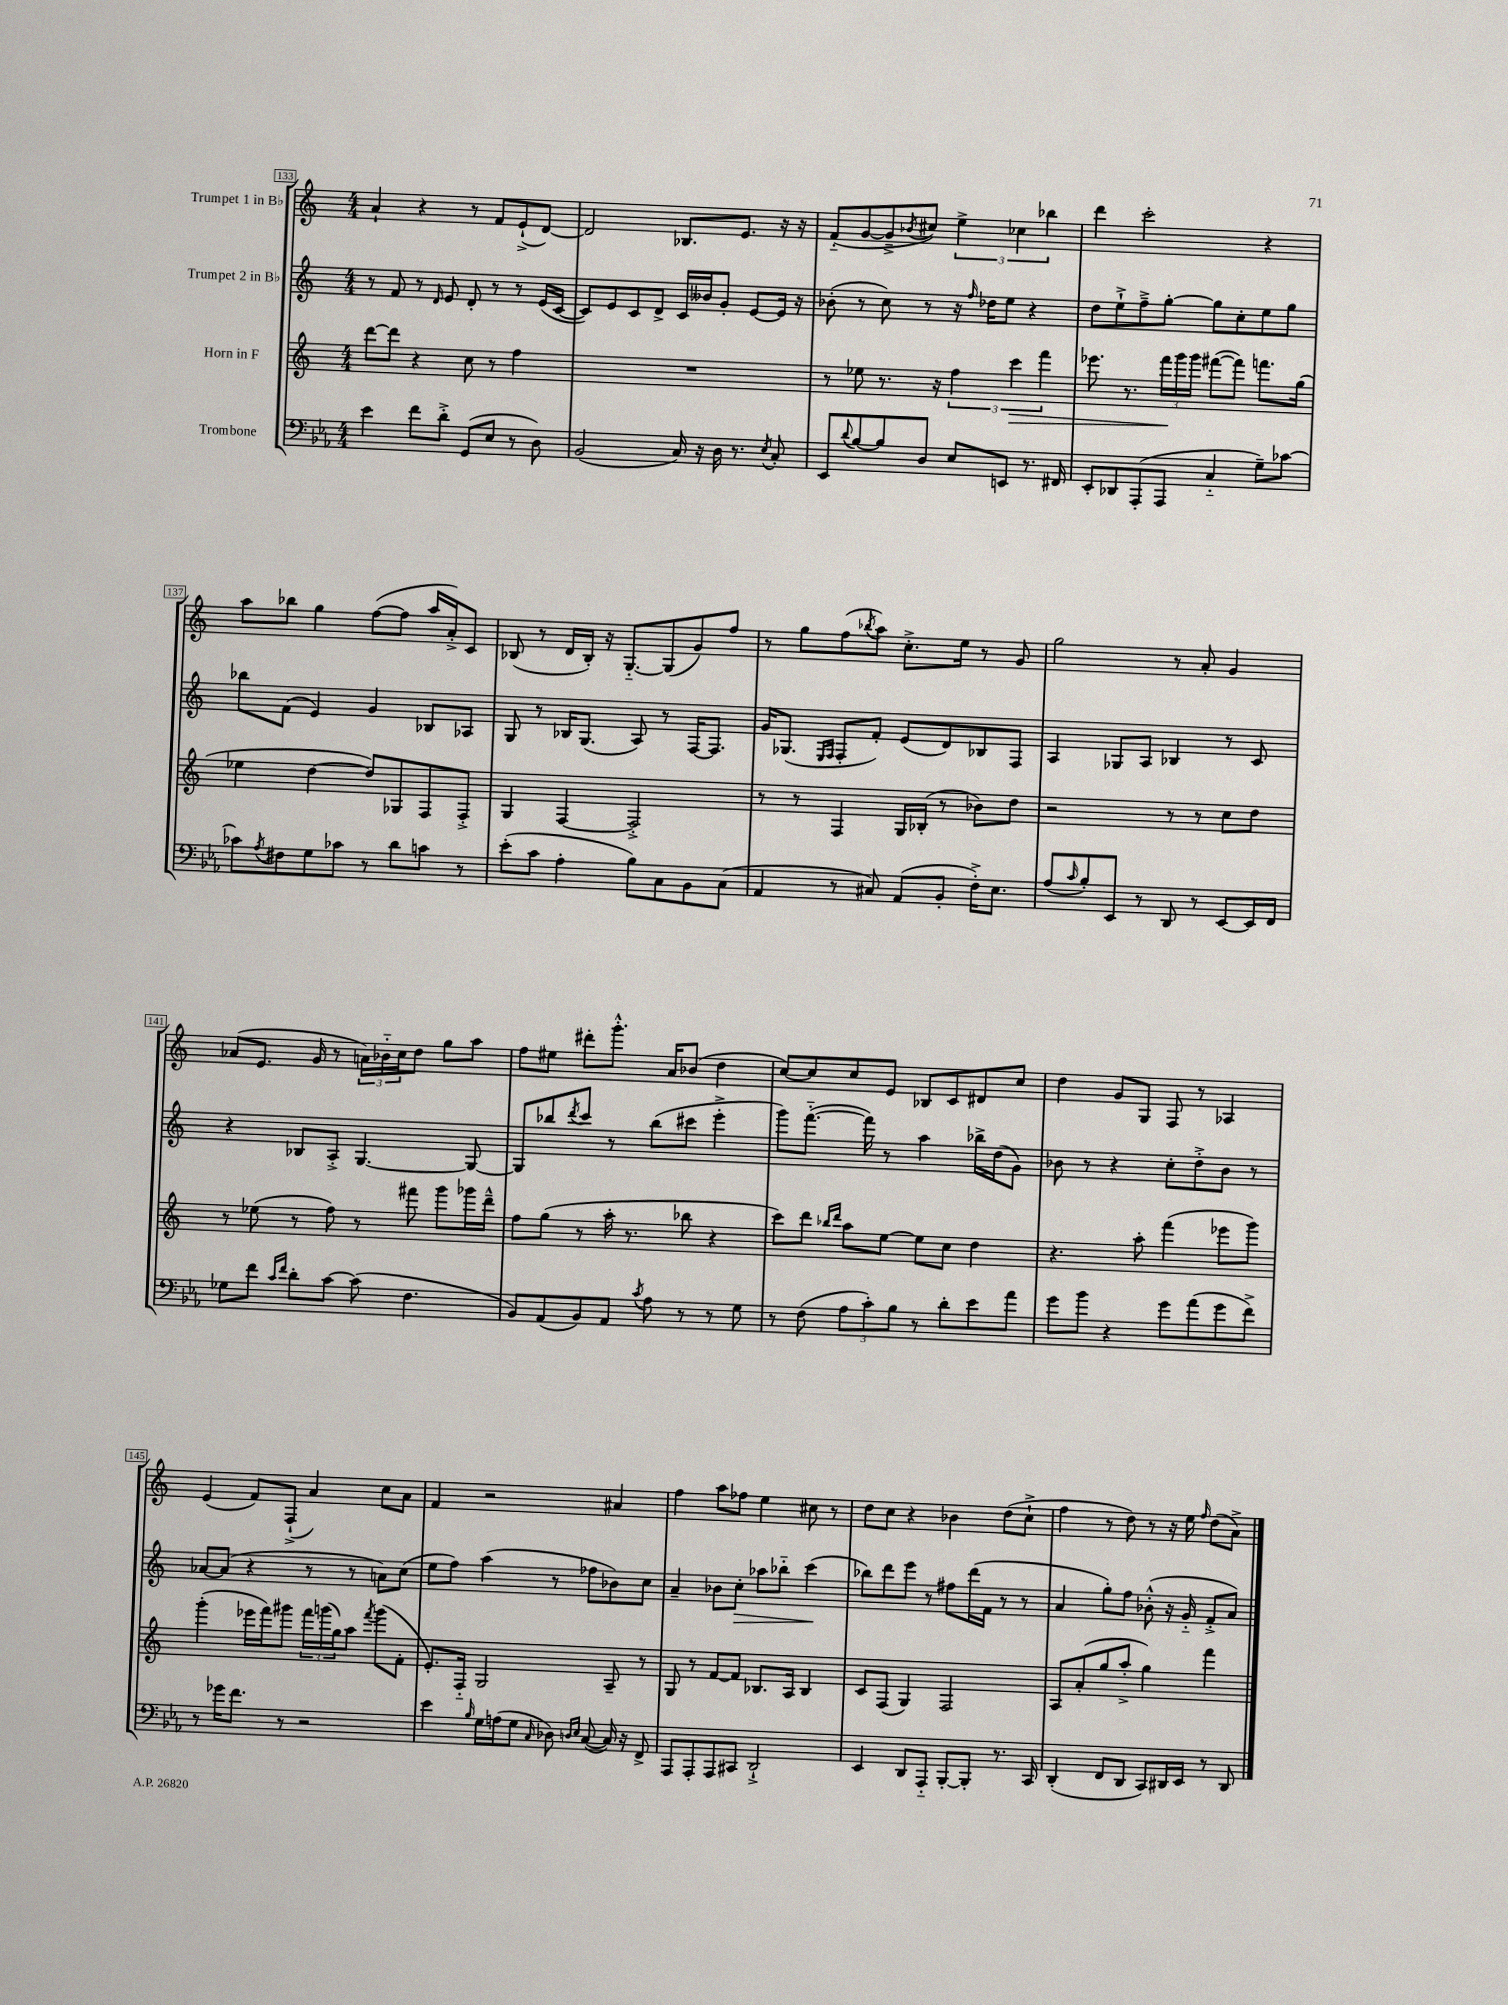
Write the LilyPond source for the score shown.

<<
\new StaffGroup <<
\new Staff = "s0" \with { instrumentName = "Trumpet 1 in Bb" } {
    \clef treble \key c \major \numericTimeSignature \time 4/4
    a'4-! r4 r8 f'8 e'8-!->( d'8~) |
    d'2 bes8. e'8. r16 r16 |
    f'8-_( g'8~ g'8---> \acciaccatura { bes'8 } cis''8) \tuplet 3/2 { e''4-> ces''4 bes''4 } |
    d'''4 c'''2-. r4 |
    a''8 bes''8 g''4 f''8~( f''8 a''16 a'16-.->) c'8 |
    bes8( r8 d'16 bes16-.) r16 g8.~-_ g8( g'8) f''8 |
    r8 g''8 f''8( \acciaccatura { bes''8 } a''8) c''8.-.-> e''16 r8 g'8 |
    g''2 r8 a'8-. g'4 |
    aes'8( e'8. g'16 r8 \tuplet 3/2 { a'16) bes'16-_ c''16 } d''8 g''8 a''8 |
    f''8 eis''8 dis'''8-. g'''8.-.-^ a'16 bes'8( d''4 |
    c''8~) c''8 c''8 e'8 bes8 c'8 dis'8 c''8 |
    d''4 g'8 g8 f8 r8 aes4 |
    e'4( f'8) f8-!->( a'4) c''8 a'8 |
    f'4 r2 ais'4 |
    f''4 a''8 fes''8 e''4 cis''8 r8 |
    d''8 c''8 r4 bes'4 d''8( c''8-!-> |
    f''4 r8 d''8) r8 r16 e''16 \grace { f''16 } d''8( a'8->) \bar "|." |
}
\new Staff = "s1" \with { instrumentName = "Trumpet 2 in Bb" } {
    \clef treble \key c \major \numericTimeSignature \time 4/4
    r8 f'8 r8 \grace { d'16 } e'8 d'8-. r8 r8 e'16( c'16~ |
    c'8) e'8 c'8 d'8-> c'16 beses'16 g'8-. e'8~ e'16 r16 |
    bes'8-.( r8 c''8) r8 r16 \grace { f''16 } des''16 e''8 r4 |
    d''8 e''8-!-> f''8---> g''8~-. g''8 c''8-. e''8 g''8 |
    bes''8 f'8( e'4) g'4 bes8 aes8 |
    g8 r8 bes16 g8.( a8) r8 f16~ f8. |
    g'16 ges8.( \grace { e16 f16 } f8-. f'8-.) e'8( d'8) bes8 f8 |
    a4 ges8 a8 bes4 r8 c'8 |
    r4 bes8 a8-.-> g4.~ g8~ |
    g8 bes''8 \acciaccatura { d'''8 } c'''8 r8 bes''8( cis'''8 e'''4-.-> |
    g'''8) f'''8.~-_( f'''16) r8 a''4 bes''16-> d''16( g'8) |
    bes'8 r8 r4 c''8-. d''8-.-> bes'8 r8 |
    aes'8~ aes'8( r4 r8 r8 a'8) c''8( |
    e''8 f''8) a''4( r8 fes''8 bes'8) c''8 |
    a'4-- bes'8 c''8-.\> aes''8 bes''8-_ c'''4\!( |
    bes''8) d'''8 e'''8 r8 fis''8 d'''16( f'16 r8 r8 |
    a'4 g''8-.) f''8 bes'8-.-^( r16 g'16-_ f'8-.-> a'8) \bar "|." |
}
\new Staff = "s2" \with { instrumentName = "Horn in F" } {
    \clef treble \key c \major \numericTimeSignature \time 4/4
    d'''8~ d'''8 r4 c''8 r8 f''4 |
    R1 |
    r8 ees''8 r8. r16 \tuplet 3/2 { f''4 c'''4\> f'''4 } |
    ees'''8. r8. \tuplet 3/2 { f'''16\! g'''16 g'''16 } fis'''8~( fis'''8) f'''8. g''16( |
    ees''4 d''4~ d''8) ges8 f8 f8-.-> |
    g4 f4~ f2-.-> |
    r8 r8 f4 g16 bes16-.( r8 bes'8) d''8 |
    r2 r8 r8 c''8 d''8 |
    r8 ees''8( r8 f''8) r8 fis'''8 g'''8 ges'''16 d'''16---^ |
    f''8 g''8( r8 a''16-. r8. bes''8 r4 |
    c'''8) d'''8 \grace { bes''16 d'''16 } a''8 e''8~ e''8 c''8 d''4 |
    r4. a''8-. f'''4( ees'''8 g'''8) |
    g'''4-.( ees'''16 f'''16) gis'''8 \tuplet 3/2 { f'''16 g'''16( g''16) } a''8 \acciaccatura { f'''8 } g'''8( f'8-. |
    e'8.-.) f16-_ g2 a8-- r8 |
    g8 r8 f'8~ f'8 bes8. a16 bes4 |
    c'8 f8( g4) f2 |
    a8 a'8-.( g''8 a''8-.-> g''4) f'''4 \bar "|." |
}
\new Staff = "s3" \with { instrumentName = "Trombone" } {
    \clef bass \key ees \major \numericTimeSignature \time 4/4
    ees'4 f'8 d'8-.-> g,8( ees8 r8 d8) |
    bes,2( c16) r16 d16 r8. \acciaccatura { ees8 } c8-. |
    ees,8 \appoggiatura { d'8 } bes8~ bes8 d8 ees8 e,8 r8. fis,16 |
    ees,8-. des,8 aes,,8-.( aes,,8 c4-_ g8--) ces'8~ |
    ces'8 \acciaccatura { aes8 } fis8 g8 ces'8 r8 d'8 c'8 r8 |
    ees'8-.( c'8 aes4-. bes8) c8 bes,8 c8( |
    aes,4 r8 cis8) aes,8( bes,8-. f16-.->) ees8. |
    aes8( \grace { c'16 } bes8-.) ees,8 r8 d,8 r8 ees,8~ ees,16 f,16 |
    ges8 f'8 \grace { c'16 f'16 } d'8-. c'8~ c'8( f4. |
    bes,8) aes,8( bes,8) aes,8 \acciaccatura { c'8 } aes8 r8 r8 g8 |
    r8 f8( \tuplet 3/2 { aes8 c'8-.) bes8 } r8 d'8-. ees'8 aes'8 |
    g'8 bes'8 r4 g'8 aes'8( g'8 f'8->) |
    r8 ges'16 f'8. r8 r2 |
    ees'4 \grace { bes16 } g16 a16( g8 \grace { c16 } des8) \grace { d16 ees16 } c8~( c16) r16 f,8-> |
    aes,,8 aes,,8-. aes,,8 cis,8 d,2-!-> |
    ees,4 d,8 aes,,8-_ bes,,8~-. bes,,8-. r8. c,16 |
    d,4-.( f,8 d,8 c,8) dis,16 ees,16 r8 dis,8 \bar "|." |
}
>>
>>
\layout { \context { \Score currentBarNumber = #133 \override BarNumber.stencil = #(make-stencil-boxer 0.1 0.3 ly:text-interface::print) } }
